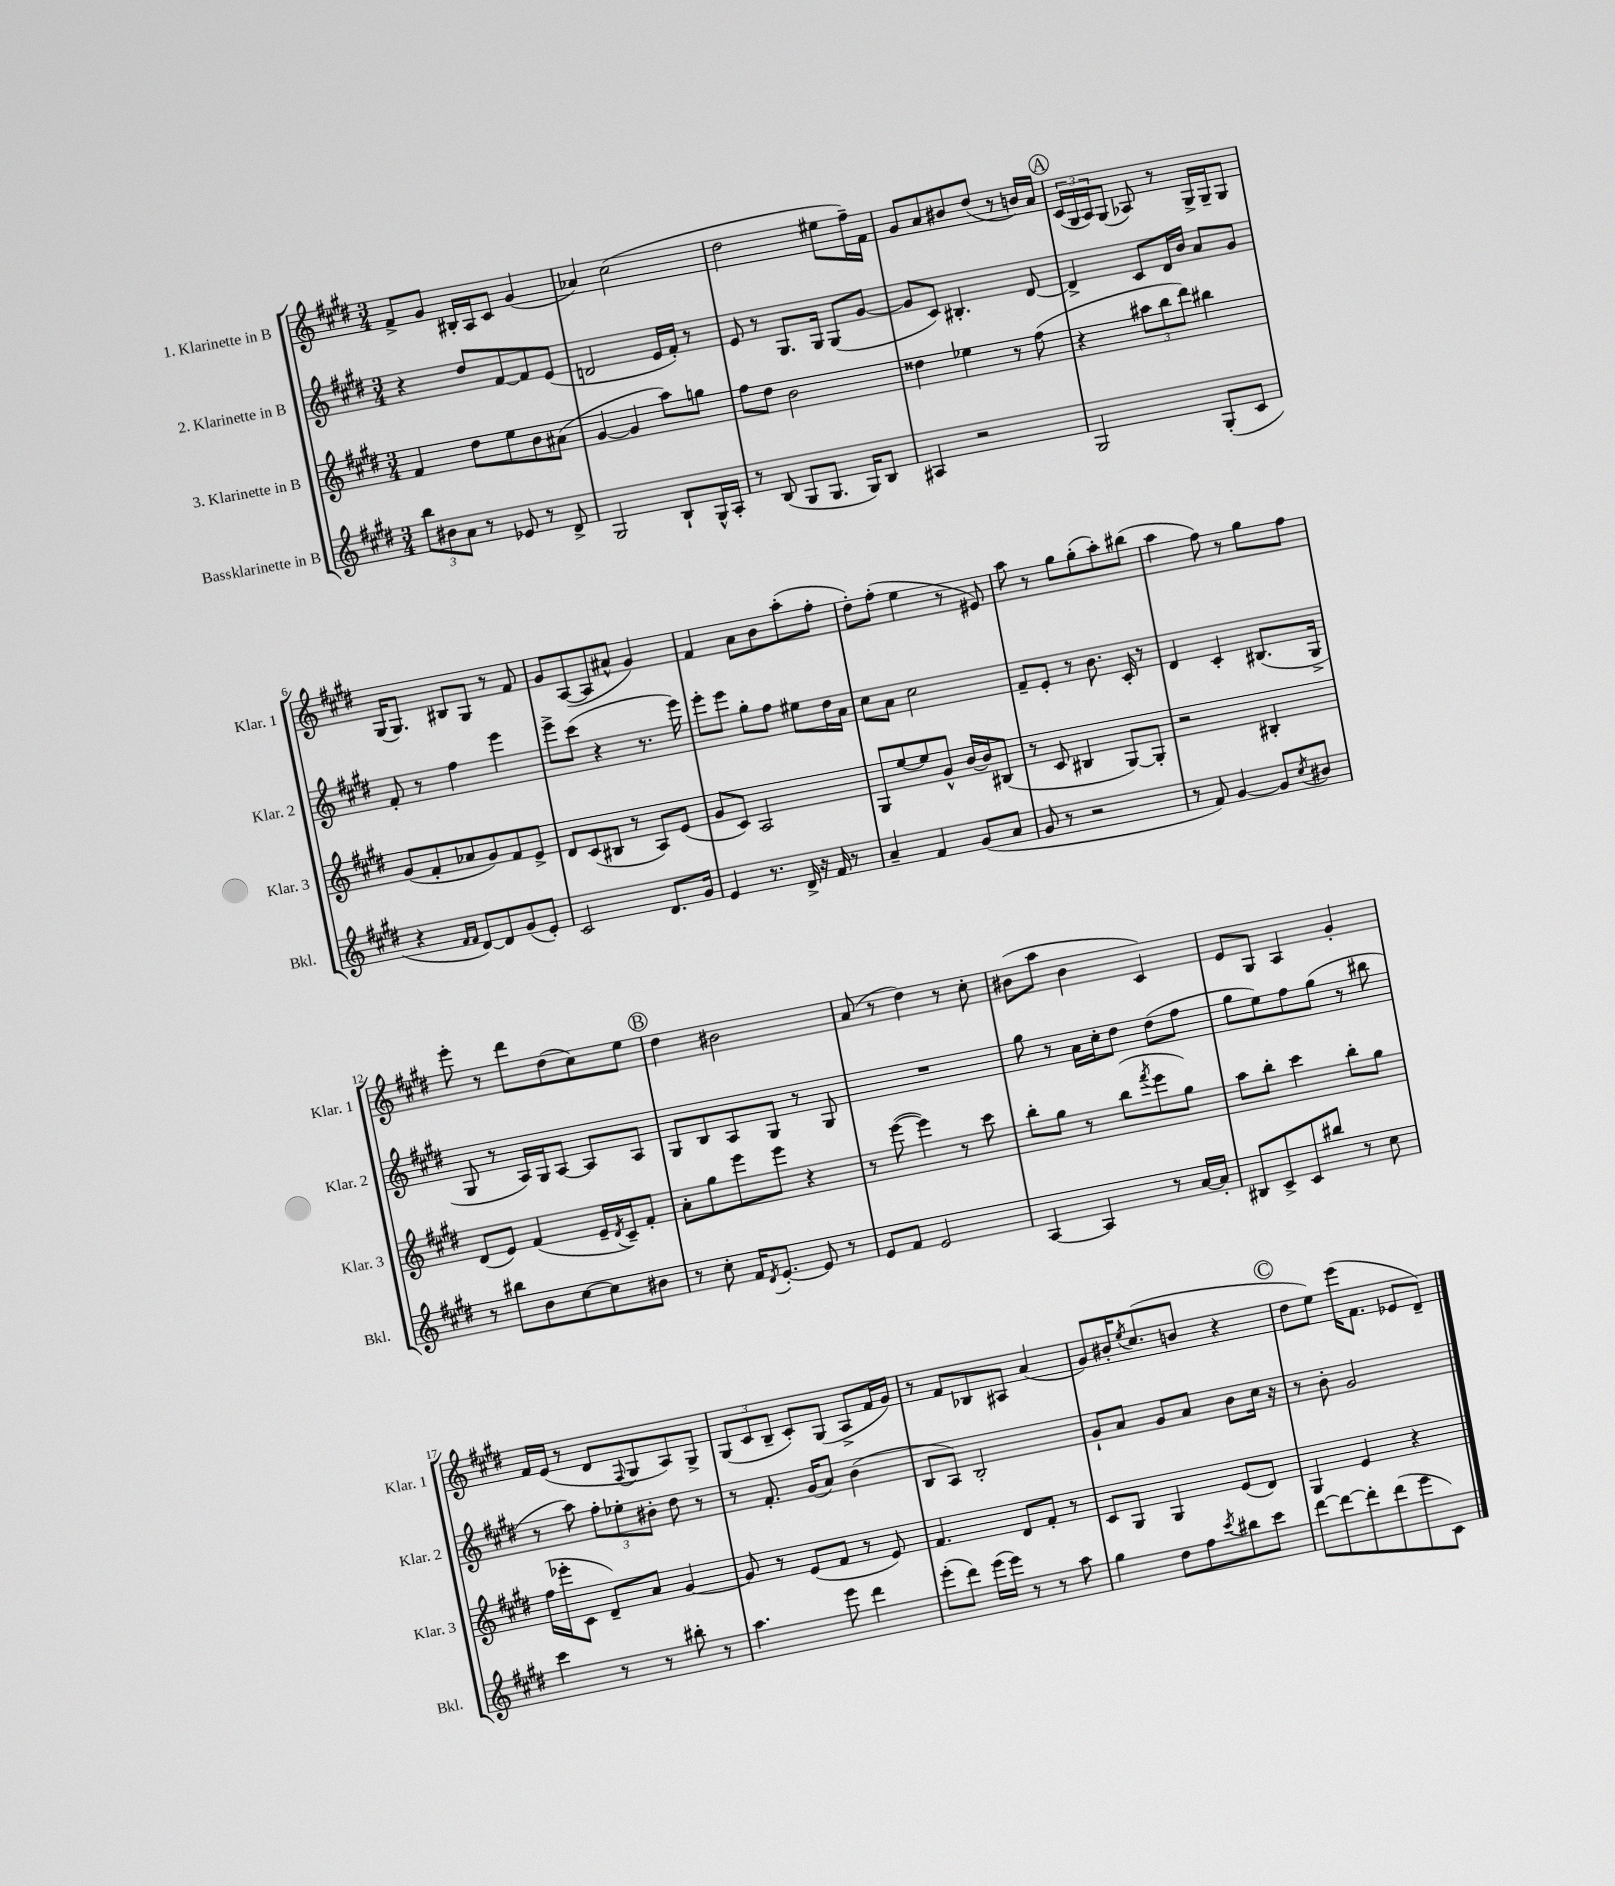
<<
\new StaffGroup <<
\new Staff = "s0" \with { instrumentName = "1. Klarinette in B" shortInstrumentName = "Klar. 1" } {
    \clef treble \key e \major \numericTimeSignature \time 3/4
    fis'8-> gis'8 bis16-. a16 cis'8 gis'4( |
    aes'4) cis''2( |
    dis''2 eis''8 fis''16--) fis'16 |
    gis'8 a'8 bis'8 dis''8( r8 b'16) a'16 |
    \mark \markup { \circle "A" } \tuplet 3/2 { cis'16( gis16 a16) } gis8( aes8) r8 gis16-> gis16-- gis8 |
    gis16( gis8.) bis8 gis8 r8 fis'8 |
    gis'8 a8~( a8 ais'8-^ gis'4) |
    fis'4 a'8 b'8 a''8-.( fis''8-. |
    dis''8-.) fis''8-.( e''4 r8 eis'8) |
    a''8 r8 gis''8 gis''8-.( a''8-.) bis''8( |
    a''4 fis''8) r8 gis''8 fis''8 |
    e'''8-. r8 dis'''8 dis''8( cis''8) e''8 |
    \mark \markup { \circle "B" } dis''4 bis'2 |
    a'8( r8 dis''4) r8 cis''8-. |
    bis'8( a''8 bis'4 cis'4) |
    e'8 gis8 a4 gis'4-. |
    fis'16 e'16( r8 dis'8 \appoggiatura { fis8 } gis8 a8) gis8-> |
    \tuplet 3/2 { gis8( cis'8 b8-- } cis'8-.) gis8( a8-> fis'16 gis'16) |
    r8 fis'8 bes8 ais8 a'4( |
    gis'8) bis'16-. \acciaccatura { e''8 } cis''8.( b'8 r4 |
    \mark \markup { \circle "C" } dis''8 e''8) e'''16( fis'8. ees'8 dis'8--) \bar "|." |
}
\new Staff = "s1" \with { instrumentName = "2. Klarinette in B" shortInstrumentName = "Klar. 2" } {
    \clef treble \key e \major \numericTimeSignature \time 3/4
    r4 dis''8 fis'8~ fis'8 e'8( |
    d'2 e'16 fis'16-.) r8 |
    e'8 r8 gis8. gis16 gis8( gis'8~ |
    gis'8 cis'8) bis4.-. dis'8~ |
    \mark \markup { \circle "A" } dis'4-> cis'8 dis'16 b'16 a'8 gis'8 |
    fis'8-. r8 fis''4 e'''4 |
    e'''8-> cis'''8( r4 r8. e'''16) |
    e'''8-. e'''8 gis''8-. fis''8 eis''8 dis''16 a'16 |
    cis''8 a'8 cis''2 |
    fis'8-- e'8-. r8 b'8. cis'16-. r8 |
    dis'4 cis'4-. bis8.( gis16-> |
    gis8 r8 a16) gis16 a8~ a8 a8 |
    \mark \markup { \circle "B" } gis8 b8 a8 gis8 r8 gis8 |
    R2. |
    gis''8 r8 a'16 cis''16-. dis''8 dis''8( fis''8 |
    gis''8 e''8) fis''8 gis''8( r8 bis''8 |
    r8 a''8) \tuplet 3/2 { fis''8-. ees''8-. bis'8-. } dis''8 r8 |
    r8 fis'8.-. gis'16( a'8) b'4( |
    b8 a8) b2-. |
    gis'8-! a'8 gis'8 a'8 b'8 cis''16 r16 |
    \mark \markup { \circle "C" } r8 b'8-. gis'2 \bar "|." |
}
\new Staff = "s2" \with { instrumentName = "3. Klarinette in B" shortInstrumentName = "Klar. 3" } {
    \clef treble \key e \major \numericTimeSignature \time 3/4
    fis'4 dis''8 e''8 b'8 ais'8( |
    gis'4~ gis'4 a''8) g''8 |
    fis''8 dis''8 b'2 |
    disis''4 ees''4 r8 fis''8( |
    \mark \markup { \circle "A" } r4 \tuplet 3/2 { ais''8 b''8 dis'''8) } bis''4 |
    gis'8( fis'8-. aes'8 gis'8) fis'8 e'8-> |
    dis'8 cis'8( bis8 r8 a8) e'8( |
    gis'8 cis'8) a2 |
    gis8 e''8~ e''8 gis'8-^ b'16~ b'16 bis8( |
    r8 cis'8 bis4 gis8~) gis8-. |
    r2 bis4-. |
    dis'8( e'8) fis'4( e'16-- \acciaccatura { dis'8 } cis'16--) fis'8-. |
    \mark \markup { \circle "B" } a'8-. gis''8 e'''8 e'''8 r4 |
    r8 e'''8~( e'''4) r8 cis'''8 |
    b''8-. gis''8 r8 b''8( \acciaccatura { fis'''8 } e'''8 gis''8) |
    a''8 b''8-. cis'''4 b''8-. gis''8 |
    fis''16( ees'''16-. cis'8 dis'8--) a'8 gis'4~ |
    gis'8 r8 e'8( fis'8 r8 e'8) |
    fis'4. dis'8 fis'8-. r8 |
    cis'8 gis8 gis4 e'8( dis'8) |
    \mark \markup { \circle "C" } gis4 e'4 r4 \bar "|." |
}
\new Staff = "s3" \with { instrumentName = "Bassklarinette in B" shortInstrumentName = "Bkl." } {
    \clef treble \key e \major \numericTimeSignature \time 3/4
    \tuplet 3/2 { b''8 bis'8 a'8 } r8 ees'8 r8 dis'8-> |
    gis2 b8-! gis16-^ a16-. |
    r8 b8( gis8 gis8. gis16) b8 |
    ais4 r2 |
    \mark \markup { \circle "A" } gis2 gis8-.( cis'8 |
    r4 \grace { fis'16 fis'16 } dis'8~) dis'8 gis'8( e'8-.) |
    cis'2 dis'8. gis'16 |
    e'4 r8. dis'16-> r16 fis'16 r8 |
    a'4-- fis'4 gis'8( a'8 |
    gis'8 r8 r2 |
    r8 fis'8) gis'4~ gis'8 \acciaccatura { cis''8 } bis'8 |
    r8 bis''8 b'8 cis''8~ cis''8 bis'8 |
    \mark \markup { \circle "B" } r8 cis''8-. fis'16 \acciaccatura { dis'8 } e'8.~-. e'8 r8 |
    e'8 fis'8 e'2 |
    a4~ a4 r8 a'16~ a'16-. |
    bis8 cis'8-> cis'8 bis''8 r8 cis''8 |
    cis'''4 r8 r8 bis''8-. r8 |
    a''4. e'''8 dis'''4 |
    e'''8-.( dis'''8) e'''16( e'''16) r8 r8 a''8 |
    gis''4 dis''8 fis''8 \acciaccatura { cis'''8 } bis''8 cis'''8 |
    \mark \markup { \circle "C" } dis'''8~ dis'''8~ dis'''8-. dis'''8( e'''8 cis'8) \bar "|." |
}
>>
>>
